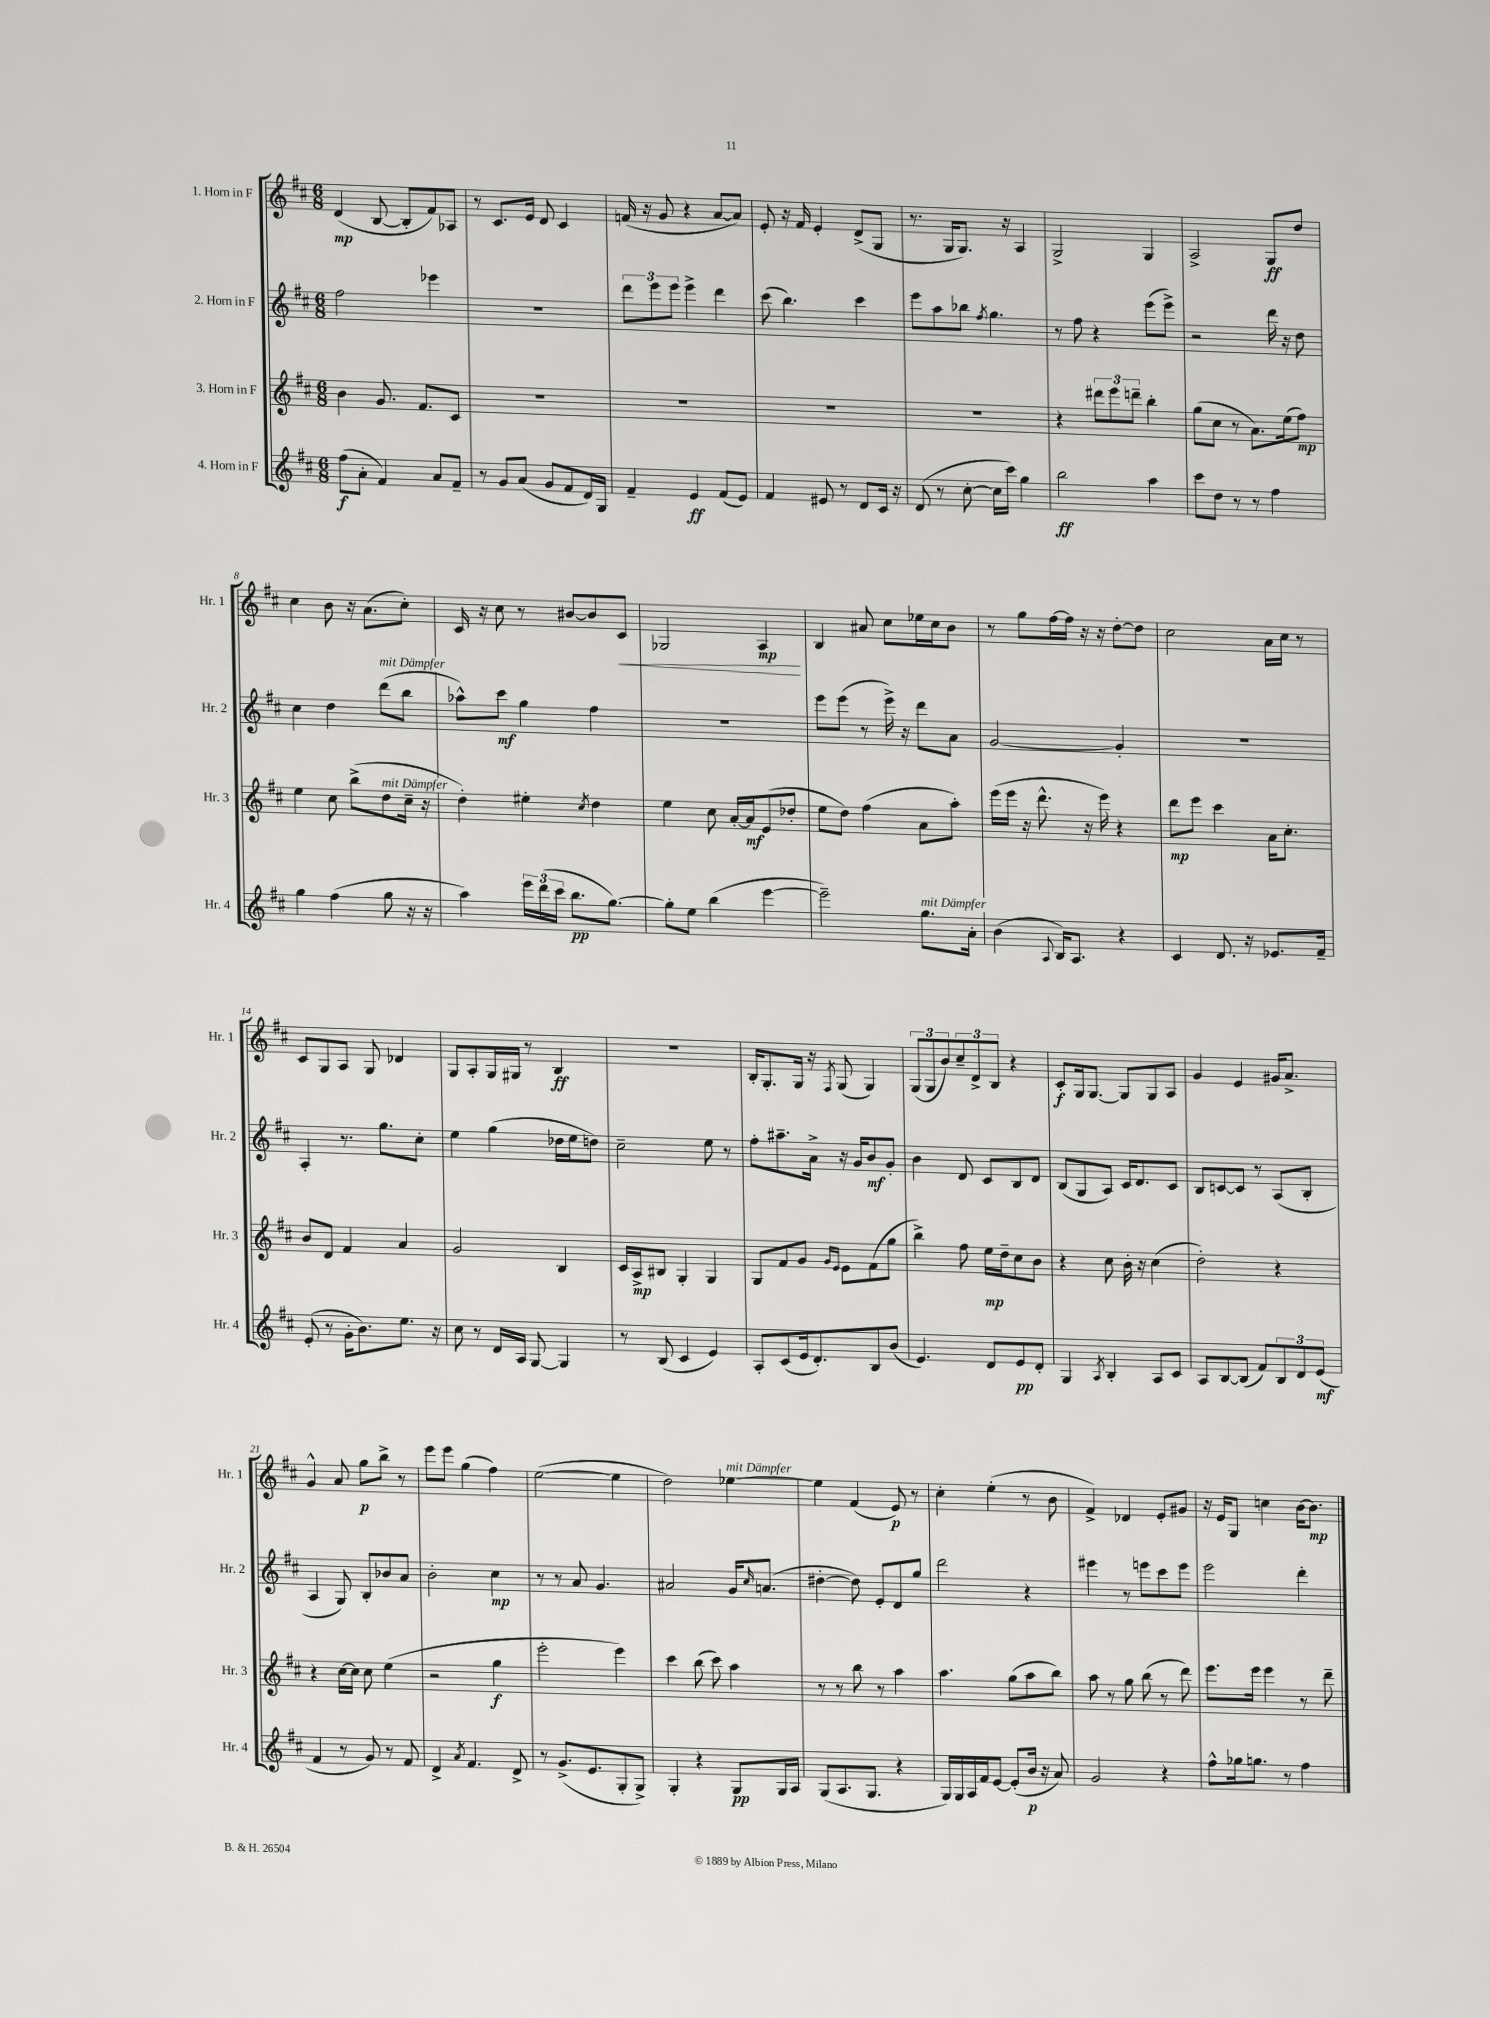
<<
\new StaffGroup <<
\new Staff = "s0" \with { instrumentName = "1. Horn in F" shortInstrumentName = "Hr. 1" } {
    \clef treble \key d \major \numericTimeSignature \time 6/8
    d'4\mp( b8~ b8-. fis'8) aes8 |
    r8 cis'8. e'16 d'8 cis'4 |
    f'16( r16 g'8 r4 a'8~ a'8) |
    e'8-. r16 fis'16 e'4-. d'8->( g8 |
    r8. g16 g8.) r16 a4 |
    g2-> g4 |
    a2-> g8\ff d''8 |
    cis''4 b'8 r16 a'8.( cis''8-.) |
    cis'16 r16 cis''8 r8 bis'8~ bis'8 cis'8\< |
    ges2 a4\mp\! |
    b4 ais'8 cis''8 ees''16 cis''16 b'8 |
    r8 g''8 fis''16~ fis''16 r16 r16 d''8~-. d''8 |
    cis''2 a'16 cis''16 r8 |
    cis'8 g8 a8 g8 des'4 |
    g8 a8-. g16 gis16 r8 b4\ff |
    R2. |
    b16-. g8.-. g16 r16 \acciaccatura { fis8 } g8( g4) |
    \tuplet 3/2 { g8( g8 b'8) } \tuplet 3/2 { cis''8-- d'8-> b8 } r4 |
    cis'8-.\f g16 g8.~ g8 g8 a8 |
    g'4 e'4 gis'16 a'8.-> |
    g'4-^ a'8 g''8\p b''8-> r8 |
    e'''8 e'''8 g''4( fis''4) |
    e''2~( e''4 |
    d''2) ees''4~^\markup { \italic "mit Dämpfer" } |
    ees''4 fis'4( e'8\p) r8 |
    cis''4-. e''4-.( r8 b'8 |
    fis'4->) des'4 e'8-. gis'8 |
    r16 e'16 g8 c''4 b'16~ b'8.\mp \bar "|." |
}
\new Staff = "s1" \with { instrumentName = "2. Horn in F" shortInstrumentName = "Hr. 2" } {
    \clef treble \key d \major \numericTimeSignature \time 6/8
    fis''2 ees'''4 |
    R2. |
    \tuplet 3/2 { d'''8 e'''8 e'''8 } e'''4-> d'''4 |
    cis'''8( b''4.) cis'''4 |
    e'''8 a''8 bes''8 \acciaccatura { fis''8 } g''4. |
    r8 fis''8 r4 e'''8( e'''8->) |
    r2 d'''16 r16 d''8 |
    cis''4 d''4 d'''8^\markup { \italic "mit Dämpfer" }( b''8 |
    aes''8-^) cis'''8\mf g''4 fis''4 |
    R2. |
    e'''8 e'''8( r8 e'''16->) r16 d'''8 a'8 |
    g'2~ g'4-. |
    R2. |
    a4-. r8. g''8. cis''8-. |
    e''4 g''4( des''16 e''16 d''8) |
    cis''2-- e''8 r8 |
    fis''8-. ais''8.-- a'16-> r16 g'16 b'8\mf g'8-. |
    b'4 d'8 cis'8 b8 d'8 |
    b8( g8 a8) cis'16 d'8. cis'8 |
    b8 c'8~ c'8 r8 a8( b8-. |
    a4 g8) b8-. bes'8 a'8 |
    b'2-. cis''4\mp |
    r8 r8 a'8 g'4. |
    ais'2 g'16 \grace { cis''16 } a'8.( |
    dis''4~-. dis''8) e'8-. d'8 g''8 |
    d'''2 r4 |
    eis'''4 r8 e'''8 cis'''8 e'''8 |
    e'''2 d'''4-. \bar "|." |
}
\new Staff = "s2" \with { instrumentName = "3. Horn in F" shortInstrumentName = "Hr. 3" } {
    \clef treble \key d \major \numericTimeSignature \time 6/8
    b'4 g'8. fis'8. cis'8 |
    R2. |
    R2. |
    R2. |
    R2. |
    r4 \tuplet 3/2 { dis'''8 e'''8 d'''8-- } b''4-. |
    g''8( cis''8 r8 a'8.) e''16( fis''8\mp) |
    e''4 cis''8 b''8->( d''8^\markup { \italic "mit Dämpfer" } cis''16-- r16 |
    d''4-.) eis''4-. \acciaccatura { cis''8 } d''4 |
    e''4 cis''8 a'16~-. a'16\mf e'8( des''8-. |
    e''8 d''8) fis''4( a'8 a''8-.) |
    e'''16( e'''16 r16 d'''8.-^ r16 e'''16) r4 |
    d'''8\mp e'''8 cis'''4 a'16 cis''8.-. |
    b'8 d'8 fis'4 a'4 |
    g'2 b4 |
    cis'16 a16->\mp bis8 g4-. g4 |
    g8 fis'8 g'8 \grace { g'16 e'16 } e'8 fis'8( g''8 |
    b''4->) fis''8 e''16\mp d''16-- cis''8 b'8 |
    r4 cis''8 b'16-. r16 cis''4( |
    d''2-.) r4 |
    r4 cis''16~ cis''16 cis''8 e''4( |
    r2 g''4\f |
    e'''2-. e'''4) |
    cis'''4 b''8( cis'''8) a''4 |
    r8 r8 b''8 r8 a''4 |
    a''4. g''8( a''8 b''8) |
    a''8 r8 g''8 b''8( r8 d'''8) |
    e'''8. e'''16 e'''4 r8 d'''8-- \bar "|." |
}
\new Staff = "s3" \with { instrumentName = "4. Horn in F" shortInstrumentName = "Hr. 4" } {
    \clef treble \key d \major \numericTimeSignature \time 6/8
    fis''8\f( a'8-. fis'4) a'8 fis'8-- |
    r8 g'8 a'8( g'8 fis'8 d'16) g16 |
    fis'4-- e'4\ff fis'8( e'8) |
    fis'4 eis'8 r8 d'8 cis'16 r16 |
    d'8( r8 cis''8~-. cis''16 cis'''16) g''4 |
    b''2\ff a''4 |
    cis'''8 d''8 r8 r8 fis''4 |
    g''4 fis''4( g''8 r16 r16 |
    a''4) \tuplet 3/2 { e'''16 d'''16( cis'''16 } b''8.\pp g''8.~) |
    g''8-. e''8 b''4( e'''4~ |
    e'''2--) g''8.^\markup { \italic "mit Dämpfer" } a'16-. |
    b'4( \appoggiatura { a8 } b16) a8. r4 |
    cis'4 d'8. r16 ees'8. fis'16-- |
    e'8-.( r8 g'16-. b'8.) e''8. r16 |
    cis''8 r8 d'16 a16 g8~ g4 |
    r8 b8( cis'4 e'4) |
    a8-. cis'8( e'16 d'8.-.) b8 b'8( |
    e'4.) d'8 e'8\pp d'8-. |
    g4 \acciaccatura { a8 } b4-. a8 cis'8 |
    a8 b8~ b8( fis'8) \tuplet 3/2 { b8 d'8 e'8\mf( } |
    fis'4 r8 g'8) r8 fis'8 |
    d'4-> \acciaccatura { a'8 } fis'4. d'8-> |
    r8 g'8.->( e'8. g8-. g8->) |
    g4-. r4 g8\pp g16 a16 |
    g8( a8. g8. r4 |
    g16) g16 a16 fis'16 e'8~ e'8-.( b'16\p r16 a'8) |
    g'2 r4 |
    fis''8-^ ges''16 g''8. r8 fis''4 \bar "|." |
}
>>
>>
